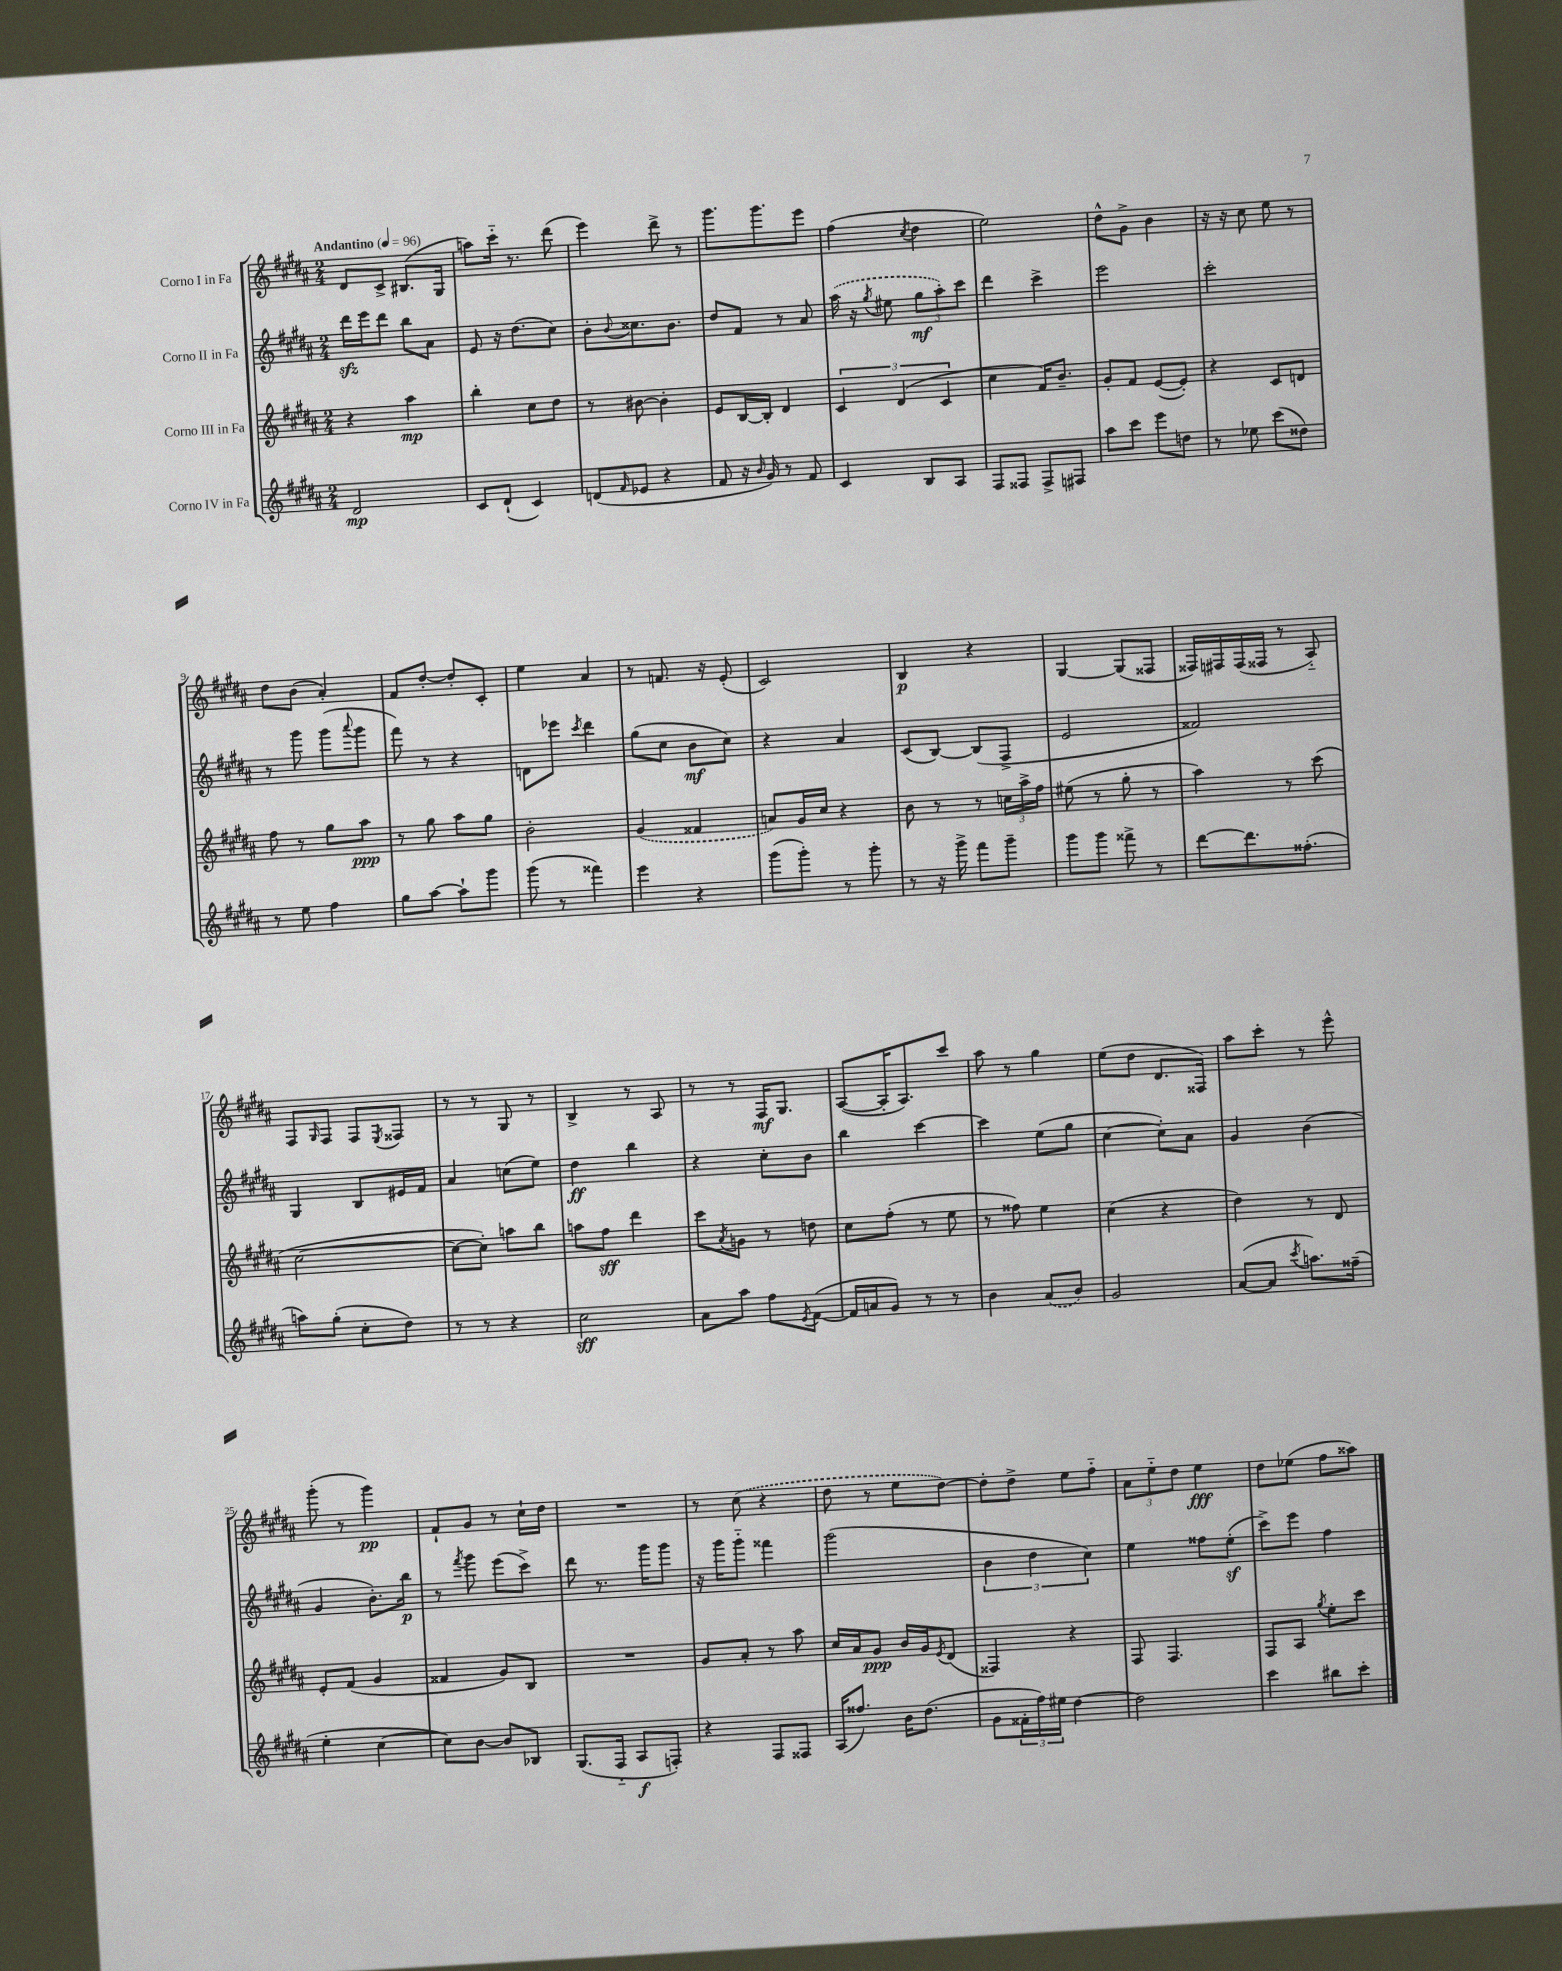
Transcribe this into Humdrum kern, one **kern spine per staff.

**kern	**kern	**kern	**kern
*staff4	*staff3	*staff2	*staff1
*clefG2	*clefG2	*clefG2	*clefG2
*k[f#c#g#d#a#]	*k[f#c#g#d#a#]	*k[f#c#g#d#a#]	*k[f#c#g#d#a#]
*M2/4	*M2/4	*M2/4	*M2/4
*MM96	*MM96	*MM96	*MM96
2d#	4r	16ddd#	8d#
.	.	16eee	.
.	.	8ddd#	8c#^
.	4aa#	8bb	(8.B#
.	.	8a#	.
.	.	.	16G#
=	=	=	=
8c#	4bb'	8e	8aa)
(8d#`	.	16r	16ccc#'~
.	.	(8.dd#	8.r
4c#)	8cc#	.	.
.	8dd#	8cc#)	(8ddd#
=	=	=	=
(8d	8r	8b'	4eee)
16qqf#	.	8qqb	.
8e-	[8b#	8.cc##	.
4r	4b#']	.	8ddd#^
.	.	8.b	.
.	.	.	8r
=	=	=	=
8f#	8e	8dd#	8.ggg#
16r	[16B	8f#	.
16qqb	.	.	.
16g#)	16B']	.	8.ggg#
8r	4d#	8r	.
8f#	.	8a#	8eee
=	=	=	=
4c#	6c#	(16aa#	(4ff#
.	.	16r	.
.	.	8qgg#	.
.	.	8ee#	.
.	(6d#	.	.
.	.	.	8qcc#
8B	.	12gg#	4dd#
.	6c#	12aa#')	.
8A#	.	.	.
.	.	12ccc#	.
=	=	=	=
8F#	4cc#	4ddd#	2ee)
8F##	.	.	.
8F##^	16f#)	4ccc#^	.
.	8.b~	.	.
8F#	.	.	.
=	=	=	=
8aa#	8g#'	2eee	8dd#^^
8ccc#	8f#	.	8g#^
8eee	([8e	.	4b
8dd	8e'])	.	.
=	=	=	=
8r	4r	2ccc#'	16r
.	.	.	16r
8ee-	.	.	8cc#
(8ccc#	8c#	.	8ee
8dd##)	8d	.	8r
=	=	=	=
8r	8ff#	8r	8dd#
8ee	8r	8ggg#	(8b
4ff#	8gg#	(8ggg#	4a#')
.	.	8qqaaa#	.
.	8aa#	8ggg#	.
=	=	=	=
8gg#	8r	8fff#)	8f#
[8aa#	8gg#	8r	[8dd#'
8aa#`]	8aa#	4r	8dd#']
8ggg#	8gg#	.	8c#'
=	=	=	=
(8ggg#	2b'	8d	4ee
8r	.	8eee-	.
.	.	8qccc#	.
4fff##)	.	4ddd#	4a#
=	=	=	=
4eee	(4g#	(8gg#	8r
.	.	8cc#	8.f
4r	4f##	8b	.
.	.	.	16r
.	.	8cc#)	(8e'
=	=	=	=
(8ggg#	8a)	4r	2c#)
8ggg#')	16g#	.	.
.	16cc#	.	.
8r	4r	4a#	.
8ggg#'	.	.	.
=	=	=	=
8r	8b	(8c#	4B
16r	8r	[8B)	.
16ggg#^	.	.	.
8fff#	8r	(8B]	4r
8ggg#~	24cc	8F#^	.
.	24aa#^	.	.
.	24ff#	.	.
=	=	=	=
8ggg#	(8ee#	2e	[4G#
8ggg#	8r	.	.
8fff##^	8gg#'	.	(8G#]
8r	8r	.	8F##
=	=	=	=
[8ddd#	4aa#)	2f##)	16F##)
.	.	.	16F#
8.ddd#]	.	.	(16F#
.	.	.	16F##
.	8r	.	8r
(8.ff##'	.	.	.
.	(8ccc#	.	8A#'~)
=	=	=	=
8aa)	[2cc#	4G#	8F#
.	.	.	16qqG#
(8gg#'	.	.	8F#
8cc#'	.	8B	8F#
.	.	.	8qE
8dd#)	.	16e#	8F##
.	.	16f#	.
=	=	=	=
8r	8cc#_	4a#	8r
8r	8cc#'])	.	8r
4r	8aa	(8cc	8G#
.	8bb	8ee)	8r
=	=	=	=
2cc#	8aa	4dd#	4B^
.	8ff#	.	.
.	4ddd#	4bb	8r
.	.	.	8A#
=	=	=	=
8a#	8ccc#	4r	8r
.	8qa#	.	.
8aa#	8g	.	8r
8ff#	8r	8cc#'	16F#
.	.	.	8.G#
8qe	.	.	.
([8f#	8dd	8b	.
=	=	=	=
16f#]	8cc#	4bb	([8A#
16a	.	.	.
8g#)	(8ff#'	.	16A#']
.	.	.	8.A#)
8r	8r	[4ccc#	.
8r	8ee	.	8ccc#
=	=	=	=
4b	8r	4ccc#]	8aa#
.	8ff##)	.	8r
(8a#	4ee	(8ee	4gg#
8b)	.	8gg#	.
=	=	=	=
2g#	(4cc#	[4cc#	(8ee
.	.	.	8dd#
.	4r	8cc#'])	8.d#
.	.	8a#	.
.	.	.	16F##)
=	=	=	=
([8a#	4dd#)	4g#	8aa#
8a#]	.	.	8ccc#'
8qccc#	.	.	.
8.aa)	8r	(4b	8r
.	8d#	.	8eee^^
(16ff##~	.	.	.
=	=	=	=
4ee'	8e'	4g#	(8ggg#'
.	(8f#	.	8r
[4cc#	4g#	8.b')	4ggg#)
.	.	16bb	.
=	=	=	=
8cc#])	4f##	8r	8f#`
.	.	8qfff#	.
[8b	.	8ggg#	8g#
8b]	8g#)	(8eee	8r
8B-	8B	8ccc#^)	16cc#`
.	.	.	16dd#
=	=	=	=
(8.G#	2r	8ddd#	2r
.	.	8.r	.
16F#'~	.	.	.
8A#	.	.	.
.	.	16ggg#	.
8F')	.	8ggg#	.
=	=	=	=
4r	8g#	16r	8r
.	.	16ggg#	.
.	8a#'	8ggg#'~	(8cc#
8F#	8r	4fff##	4r
8F##	8aa#	.	.
=	=	=	=
(16A#	16cc#	(2ggg#	8dd#
8.ff##)	16a#	.	.
.	8g#	.	8r
16b	16b	.	8ee
(8.dd#	16g#	.	.
.	8qe	.	.
.	(8d#	.	[8dd#)
=	=	=	=
8g#	4F##)	6b	8dd#']
24f##'	.	.	8dd#^
24ff#)	.	6dd#	.
24ee#	.	.	.
[4dd#	4r	.	8ee
.	.	6cc#)	.
.	.	.	8ff#'~
=	=	=	=
2dd#]	8F#	4ee	12a#
.	.	.	12ee'~
.	4.F#	.	.
.	.	.	12dd#
.	.	8ff##	4ee
.	.	(8ee'	.
=	=	=	=
4ccc#	8F#	8ccc#^)	8dd#
.	8A#	8eee	(8ee-
.	8qgg#	.	.
8bb#	8ee'	4ff#	8ff#
8ccc#'	8ccc#	.	8aa##)
==	==	==	==
*-	*-	*-	*-
